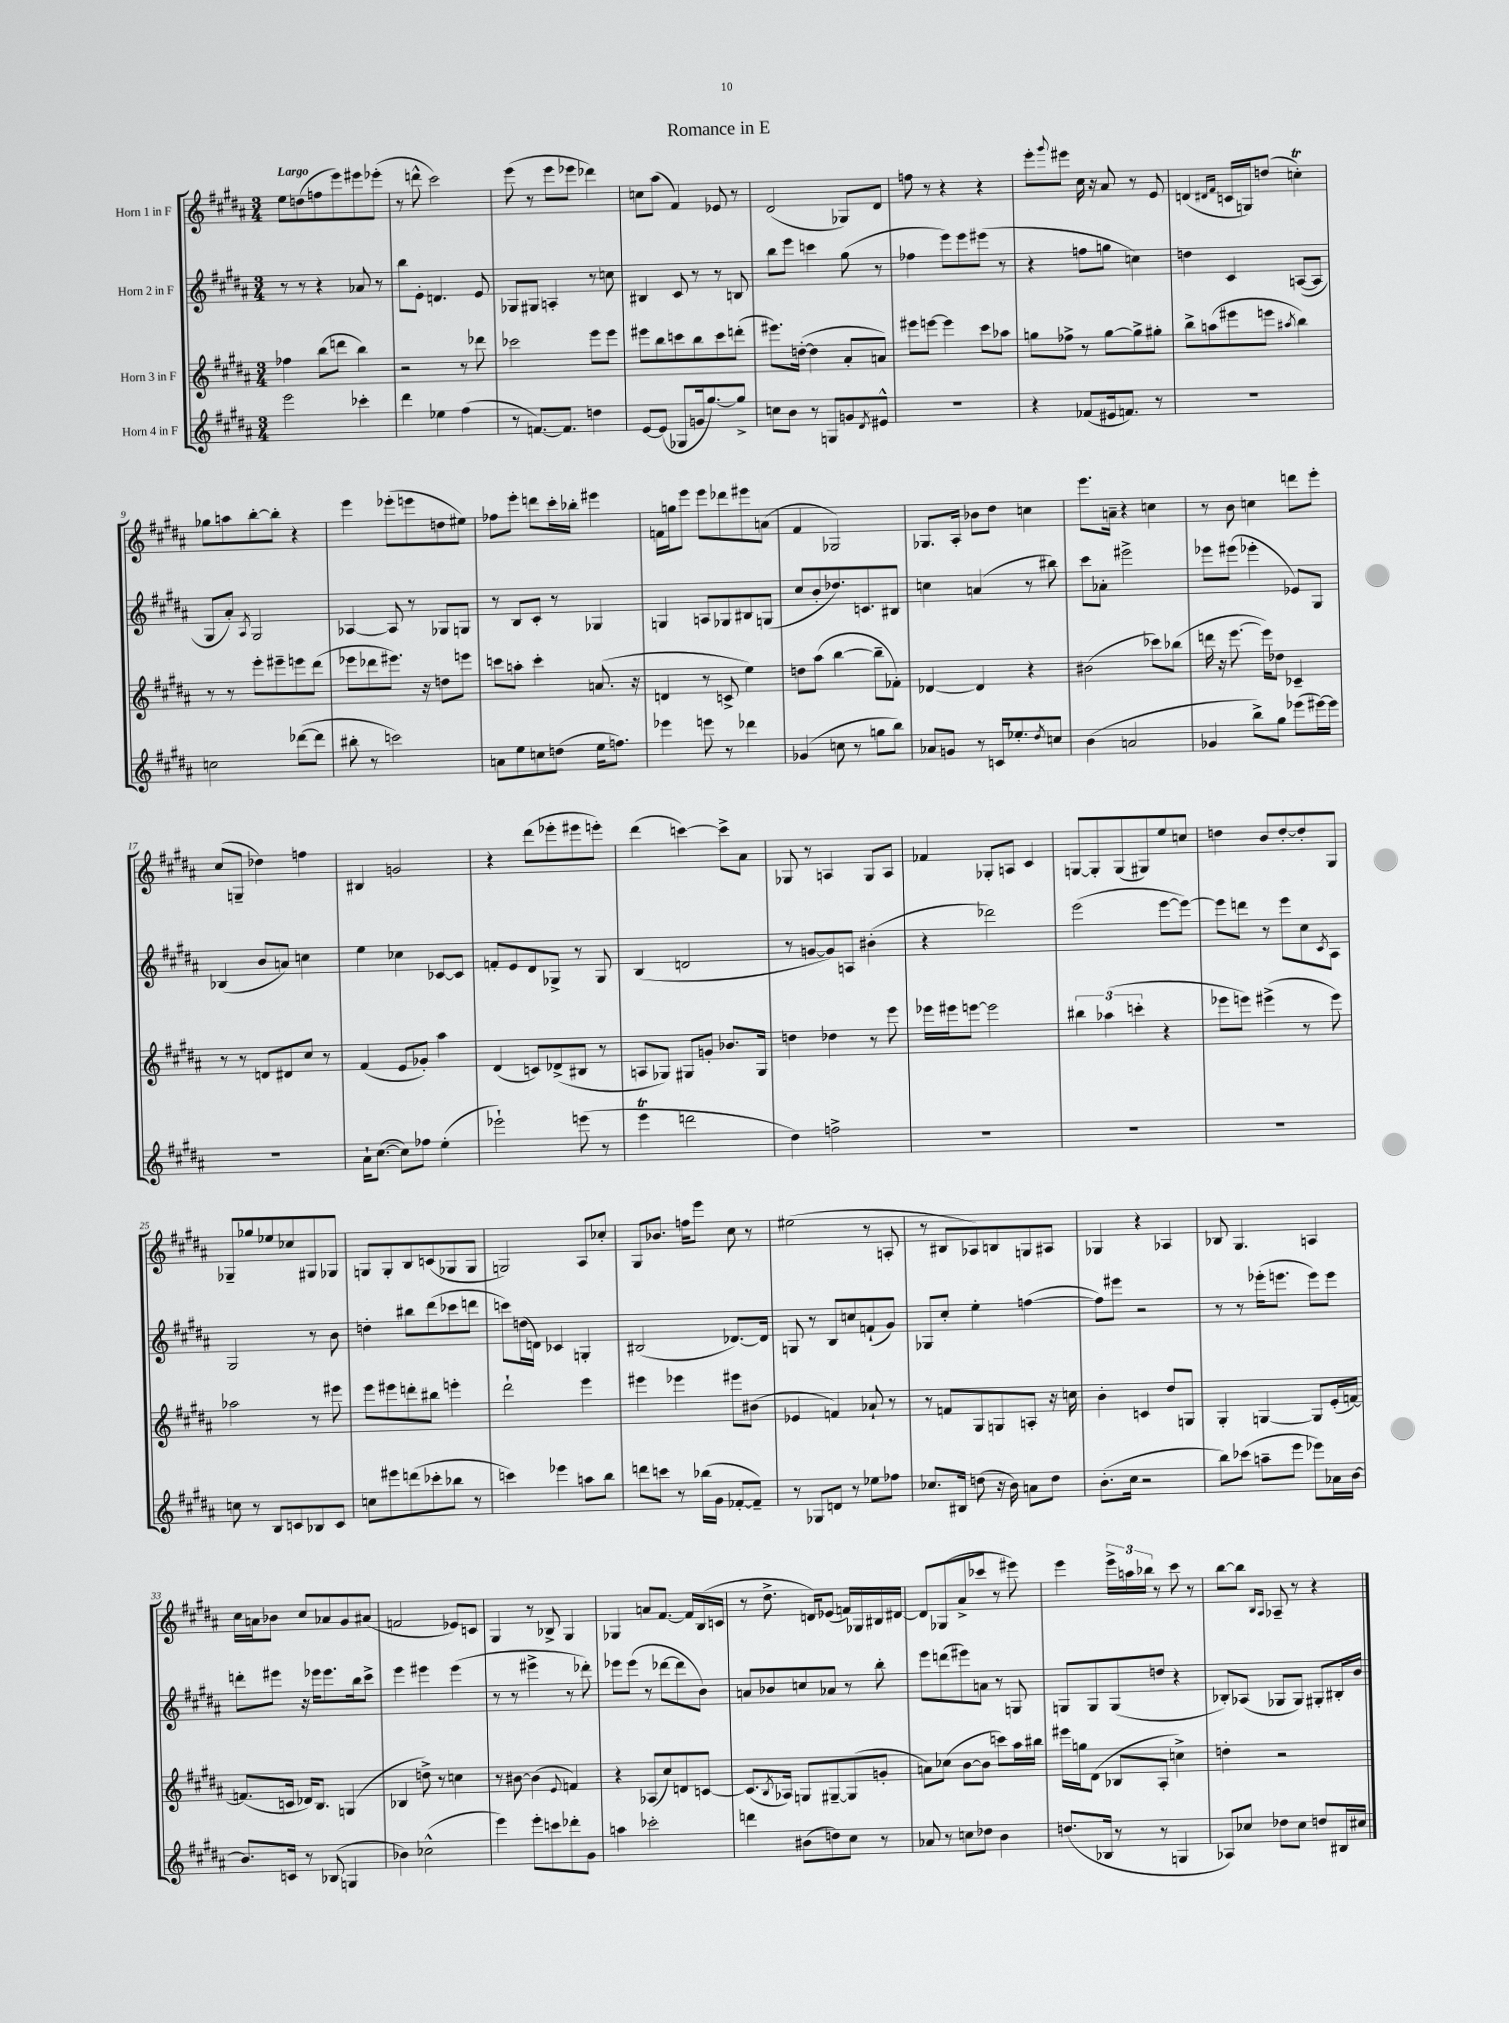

**kern	**kern	**kern	**kern
*staff4	*staff3	*staff2	*staff1
*clefG2	*clefG2	*clefG2	*clefG2
*k[f#c#g#d#a#]	*k[f#c#g#d#a#]	*k[f#c#g#d#a#]	*k[f#c#g#d#a#]
*M3/4	*M3/4	*M3/4	*M3/4
2eee	4ff-	8r	8ee
.	.	8r	(8dd
.	(8bb	4r	8ff
.	8ddd	.	8eee)
4ccc-'	4bb)	8a-	8eee#
.	.	8r	(8eee-'
=	=	=	=
4ddd#	2r	8bb	8r
.	.	8e'	8ddd^^
4ee-	.	4.d	2ccc#)
(4ff#	8r	.	.
.	8ddd-	8e	.
=	=	=	=
8r	2ccc-	8G-	(8eee
[8.f)	.	8G#	8r
.	.	4A'	8eee
8.f]	.	.	.
.	.	.	8eee-
4dd	8eee	8r	4ddd-)
.	8eee	8cc	.
=	=	=	=
[8e	8eee#	4B#	8cc
(8e]	8bb	.	(8aa#
8G-	8ccc	8c#	4f#)
16g	8bb	8r	.
[8.gg#)	.	.	.
.	8ccc	8r	8e-
8gg#^]	(8ddd'	8B	8r
=	=	=	=
8cc	8.eee#)	8bb	(2d#
8b	.	8eee	.
.	([16dd'	.	.
8r	4dd]	4ccc	.
8G	.	.	.
8g	8a#'	(8gg#	8G-)
8qd#	.	.	.
8e#^^	8a)	8r	8d#
=	=	=	=
2.r	8eee#	4ff-	8ff
.	[8eee	.	8r
.	4eee]	8eee)	4r
.	.	8eee	.
.	8ccc#	(8eee#	4r
.	8aa-	8r	.
=	=	=	=
4r	8gg	4r	8eee'
.	.	.	8qqggg#
.	8ff-^	.	8eee#
(8f-	8r	8ff	16cc#
.	.	.	16r
16e#	[8gg	8gg	8a#
8.f)	.	.	.
.	8gg^]	4cc)	8r
8r	8gg#'	.	8e
=	=	=	=
2.r	8bb^	4dd	(4d
.	(8aa	.	.
.	.	.	16qqd#
.	.	.	16qqf#
.	8eee#	4c#	16c
.	.	.	16G)
.	8eee	.	(8dd
.	8qaa#	.	.
.	4bb)	([8A	4cc')
.	.	8A]	.
=	=	=	=
2cc	8r	8G#	8gg-
.	8r	8a#')	8aa
.	.	8qA#	.
.	8eee'	2G#	[8bb'
.	8eee#~	.	8bb']
([8ddd-	8eee	.	4r
8ddd-]	(8ddd#	.	.
=	=	=	=
8bb#'	8eee-	[4A-	4eee
8r	8ddd-	.	.
2ccc)	8.eee#)	8A-]	(8eee-'
.	.	8r	8eee
.	16r	.	.
.	8dd	8G-	8dd
.	8eee	8G	8ee#)
=	=	=	=
8a	8ccc	8r	8ff-
8ee	8aa'	8B	8eee'
8cc	4ccc'	8c#'	8ddd
(8dd	.	8r	16ccc#'
.	.	.	16bb-'
16ee	(8.a	4G-	4eee#
8.ff)	.	.	.
.	16r	.	.
=	=	=	=
4eee-	4d	4G	16f
.	.	.	16gg
.	.	.	8eee
8eee	8r	8A	8eee
8r	8c^	8G-	8ddd-
4ddd-	4ee)	8B#	8eee#
.	.	(8G	(8a
=	=	=	=
(4g-	8dd	8cc#	4f#
.	(8aa#	8b'	.
8cc	[4bb	8.dd-)	2G-)
8r	.	.	.
.	.	8.c	.
8gg	8bb~]	.	.
8bb)	8f-')	8B#	.
=	=	=	=
8a-	[4d-	4cc	8.G-
8g	.	.	.
.	.	.	16A#'
8r	4d-]	(4a	8b-
16c	.	.	8dd#
8.ee-'	.	.	.
.	4r	8r	4cc
8qdd#	.	.	.
8cc	.	8bb#)	.
=	=	=	=
(4b	(2b#	8ccc#	8.eee
.	.	8a-'	.
.	.	.	16a~
2a	.	2eee#^	4r
.	8ccc-)	.	4cc
.	(8bb-	.	.
=	=	=	=
4g-	16ddd	8eee-	8r
.	16r	.	.
.	[8.eee	(8eee#	8b
8bb^)	.	4eee-'	4cc
.	16eee])	.	.
8gg#	8dd-	.	.
(8eee-	4c-~	8e-)	8ddd
[16eee#)	.	8G#	8eee'
16eee#]	.	.	.
=	=	=	=
2.r	8r	(4B-	(8cc#
.	8r	.	8G~
.	8d	8b	4dd-)
.	8d#	8a)	.
.	8cc#	4cc	4ff
.	8r	.	.
=	=	=	=
16a#`	(4f#	4ee	4B#
([8.cc#	.	.	.
8cc#])	8e	4cc-	2g
8ff-	8g-')	.	.
(4ee'	4aa#	[8c-	.
.	.	8c-]	.
=	=	=	=
2eee-`)	(4d#	8f'	4r
.	.	8e	.
.	8c)	8d#	(8ddd#
.	(8d-^	8G-^	8eee-'
(8eee	8B#	8r	8eee#
8r	8r	8G-	8eee')
=	=	=	=
4eee	8A	(4B	(4ddd#
.	8G-)	.	.
2ddd	8G#	2d	[4ccc)
.	8g'	.	.
.	8.b-	.	8ccc^]
.	.	.	8a#
.	16G#	.	.
=	=	=	=
4dd#)	4dd	8r	8G-
.	.	[8g	8r
2ff^	4dd-	8g])	4A
.	.	8A	.
.	8r	(4b#'	8G-
.	8eee	.	8A
=	=	=	=
2.r	16eee-	4r	4f-
.	16eee#	.	.
.	[8eee	.	.
.	2eee]	2ddd-)	8G-'
.	.	.	8A
.	.	.	4c#
=	=	=	=
2.r	6bb#	(2eee	[8G
.	.	.	8G']
.	(6aa-	.	.
.	.	.	(8G
.	6ccc'	.	.
.	.	.	8G#)
.	4r	[8eee	8ee
.	.	8eee_)	8cc
=	=	=	=
2.r	8eee-	8eee]	4dd
.	8eee)	8ddd	.
.	(4eee#^	8r	8b
.	.	8eee	[8dd'
.	8r	8cc#	8dd']
.	.	8qc#	.
.	8eee#)	8A#	8G#
=	=	=	=
8cc	2aa-	2G#	8G-~
8r	.	.	8gg-
8B	.	.	8ee-
8c	.	.	8cc-
8B-	8r	8r	8G#
8c	8eee#	8b	8G-
=	=	=	=
8cc	8eee	4dd'	8G
8eee#	8eee#	.	8G'
(8ddd	8ddd'	8bb#	8B
8ccc-'	8bb#	(8ddd#	(8c
8bb-	4eee'	8ccc-	8G-
8r	.	8ddd	8G-
=	=	=	=
4ccc)	2ddd#`	8ccc)	2G)
.	.	(16dd	.
.	.	16d)	.
4eee-	.	4c-	.
8aa	4eee	4G'	8A#
8bb	.	.	8cc-'
=	=	=	=
8ddd	4eee#	(2B#	8G#
8ccc	.	.	8.b-
8r	4eee-	.	.
.	.	.	16ff
(16bb-	.	.	8eee
16g#	.	.	.
[8f-'	8eee#	[8.d-)	8cc#
8f-~])	(8b#	.	8r
.	.	16d-]	.
=	=	=	=
8r	4e-	8G	(2ee#
8G-	.	8r	.
8d	4f)	8B	.
8r	.	8cc	.
8ee-	8a-`	(8f`	8r
8ff-	8r	8g#)	8A'
=	=	=	=
8.cc-	8r	8G-	8r
.	8f	8cc#'	8B#
16B#	.	.	.
(8dd	8G#	4ee'	8A-)
16r	8G	.	8B
16b)	.	.	.
8a	8A'	([4ff	8G
8dd	16r	.	8A#
.	16cc	.	.
=	=	=	=
(8.b'	4b'	8ff])	4G-
.	.	8eee#	.
16cc#	.	.	.
2r	4c	2r	4r
.	8dd#	.	4A-
.	8G	.	.
=	=	=	=
8bb)	4G#'	8r	8B-
(8ccc-	.	8r	4.G#
8aa~	[4G	(16eee-'	.
.	.	8.eee	.
8eee	.	.	.
8eee-)	8G]	8eee)	4A
16a-	(16e'	8eee	.
[16b	[16f)	.	.
=	=	=	=
8.b]	(8.f]	8ddd'	16cc#
.	.	.	16a
.	.	8eee#	8b-
16c	16c	.	.
8r	16d-)	16r	8cc#
.	8.B	16eee-	.
(8B-	.	8.eee-	8a-
4G	(4G	.	8g#
.	.	16bb	.
.	.	8ccc#^	(8a#
=	=	=	=
4b-)	4B-	4eee	2f
(2cc-^^	8dd^)	4eee#	.
.	8r	.	.
.	4cc	(4eee#	8e-)
.	.	.	8c
=	=	=	=
4eee)	8r	8r	4G#
.	[8b#	8r	.
8eee'	(4b#]	4eee#^	8r
8ccc	.	.	8B-^
.	8qqe	.	.
8ddd-'	4f)	8r	4G#
8g#	.	8ddd-')	.
=	=	=	=
4aa	4r	8eee-	4G-
.	.	(8eee-	.
2ccc-'	(8A-	8r	8a
.	8cc#)	[8ddd-	[8.f#
.	8d	8ddd-]	.
.	.	.	16f#]
.	[8c	8b)	(16B
.	.	.	16c
=	=	=	=
4ddd	(8.c]	8a	8r
.	.	8b-	8.dd#^
.	8qB	.	.
.	16A-)	.	.
(8b#	8G	8cc	.
.	.	.	16d)
8dd)	[8G#~	8a-	(8e-
8cc#	(8G#]	8r	16f)
.	.	.	16G-
8r	8g'	8bb'	16B#
.	.	.	[16d#
=	=	=	=
8a-	8a)	8eee	8d#]
8r	(8cc-	(8ddd	(8G-
8cc	[8b	8eee#)	8a#^
8dd-	8b]	8a	8ccc-
4b	8ccc)	8r	8r
.	16aa#	8G	8eee#)
.	16bb#	.	.
=	=	=	=
(8.dd	16eee#	8G	4eee
.	16gg	.	.
.	(8d#	8G	.
16B-	.	.	.
8r	8B-	(8G	24eee^
.	.	.	24aa
.	.	.	24bb-
8r	8A#'	8dd	8r
4G	4cc^)	4r	8ccc#
.	.	.	8r
=	=	=	=
8A-)	4dd'	8B-')	[8bb
8cc-	.	(8A-	8bb]
.	.	.	16qqB
.	.	.	16qqA#
8dd-	2r	8G-	8A-~
8cc-	.	8G-)	8r
8dd	.	8G#'	4r
16B#	.	16B#'	.
16cc#	.	16b	.
==	==	==	==
*-	*-	*-	*-
